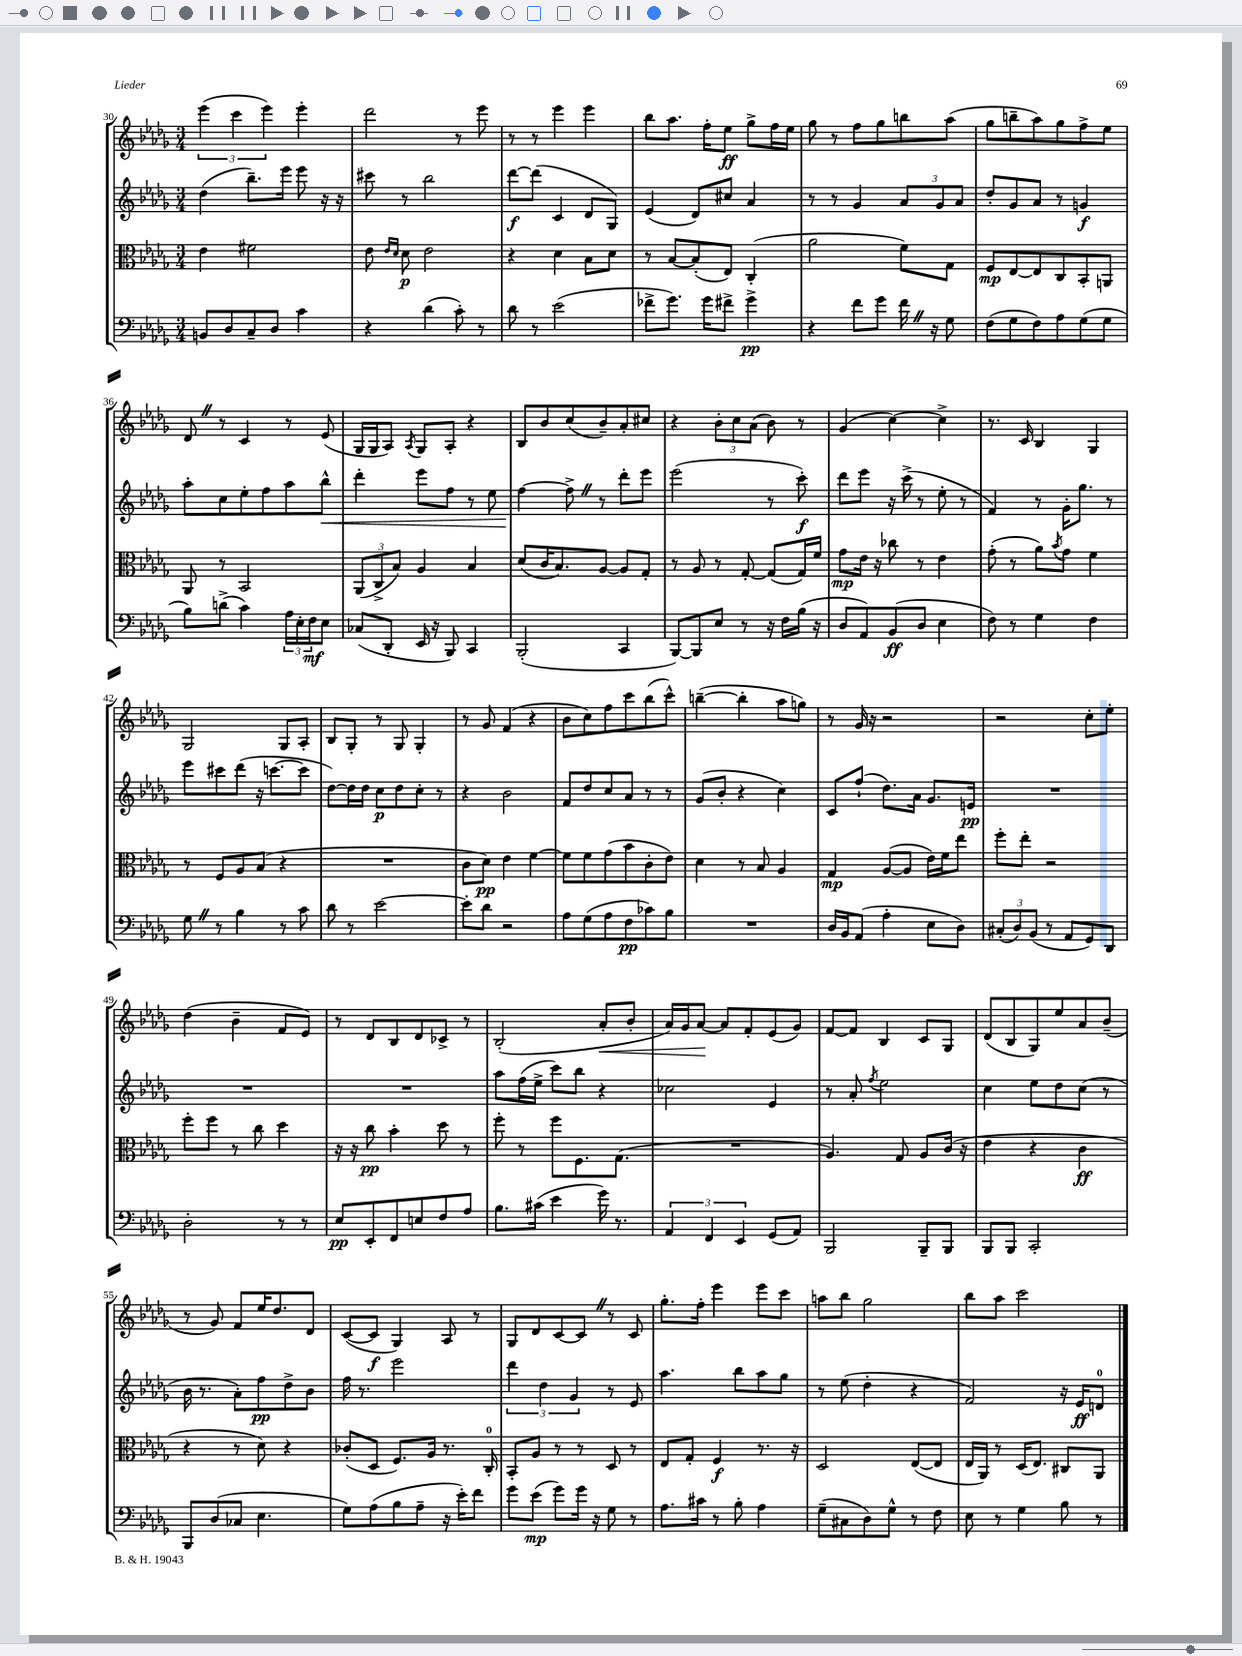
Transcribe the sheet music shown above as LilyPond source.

<<
\new StaffGroup <<
\new Staff = "s0" {
    \clef treble \key des \major \numericTimeSignature \time 3/4
    \tuplet 3/2 { ees'''4( c'''4 ees'''4) } ees'''4-. |
    des'''2 r8 ees'''8 |
    r8 r8 ees'''4 ees'''4 |
    bes''8 aes''8. f''16-. ees''8\ff ges''8-> f''16 ees''16 |
    ges''8 r8 f''8 ges''8 b''8 aes''8( |
    ges''8 b''8-- aes''8) ges''8 f''8-> ees''8 |
    des'8 \once \override BreathingSign.text = \markup { \musicglyph "scripts.caesura.straight" } \breathe r8 c'4 r8 ees'8( |
    ges16 ges16 aes8) \acciaccatura { aes8 } ges8 aes8-. r4 |
    bes8 bes'8 c''8( bes'8--) aes'8-. cis''8 |
    r4 \tuplet 3/2 { bes'8-. c''8 aes'8( } bes'8) r8 |
    ges'4( c''4~) c''4-> |
    r8. c'16 bes4 ges4 |
    ges2 ges8 aes8-. |
    bes8 ges8-. r8 ges8 ges4-. |
    r8 ges'8 f'4( r4 |
    bes'8 c''8) f''8 c'''8 bes''8( c'''8-^) |
    b''4~--( b''4-. aes''8 g''8) |
    r8 ges'16 r16 r2 |
    r2 c''8-. ees''8-. |
    des''4( bes'4-- f'8 ees'8) |
    r8 des'8 bes8 des'8 ces'8-> r8 |
    bes2-.( aes'8-.\< bes'8-. |
    aes'16) ges'16 aes'8~\! aes'8 f'8-. ees'8( ges'8) |
    f'8~ f'8 bes4 c'8 ges8 |
    des'8( bes8 ges8) ees''8 aes'8 bes'8--( |
    r8 ges'8) f'8 ees''16 des''8. des'8 |
    c'8~( c'8\f ges4) aes8 r8 |
    ges8 des'8 c'8~ c'8 \once \override BreathingSign.text = \markup { \musicglyph "scripts.caesura.straight" } \breathe r8 c'8 |
    ges''8.-. f''16-. ees'''4 ees'''8 c'''8 |
    a''8 bes''8 ges''2 |
    bes''8 aes''8 c'''2 \bar "|." |
}
\new Staff = "s1" {
    \clef treble \key des \major \numericTimeSignature \time 3/4
    des''4( bes''8.--) ees'''16 ees'''8 r16 r16 |
    cis'''8 r8 bes''2 |
    des'''8~\f des'''8( c'4 des'8 ges8) |
    ees'4( des'8) cis''8 aes'4 |
    r8 r8 ges'4 \tuplet 3/2 { aes'8 ges'8 aes'8 } |
    des''8-. ges'8 aes'8 r8 g'4\f |
    aes''8-. c''8 ees''8-. f''8 aes''8 bes''8-^\< |
    des'''4-. ees'''8 f''8 r8 ees''8 |
    f''4~\! f''8-> \once \override BreathingSign.text = \markup { \musicglyph "scripts.caesura.straight" } \breathe r8 des'''8-. ees'''8 |
    ees'''2( r8 c'''8-.\f) |
    des'''8 ees'''8 r16 c'''16->( r8 ees''8-. r8 |
    f'4) r8 ges'16-. ges''8. r8 |
    ees'''8 cis'''8 des'''8( r16 c'''8.~ c'''8 |
    des''8~) des''16 des''16 c''8\p des''8 c''8-. r8 |
    r4 bes'2 |
    f'8 des''8 c''8 aes'8 r8 r8 |
    ges'8( bes'8-. r4 c''4) |
    c'8 f''8-!( des''8.) aes'16 ges'8. e'16\pp |
    R2. |
    R2. |
    R2. |
    aes''8 f''16( ees''16-> c'''8) bes''8 r4 |
    ces''2 ees'4 |
    r8 aes'8-. \acciaccatura { f''8 } ees''2 |
    c''4 ees''8 des''8 c''8( r8 |
    bes'16 r8. aes'8-.) f''8\pp des''8-> bes'8 |
    f''16 r8. ees'''2 |
    \tuplet 3/2 { des'''4 des''4 ges'4 } r8 ees'8 |
    aes''4. bes''8 aes''8 ges''8 |
    r8 ees''8( des''4-. r4 |
    f'2) r16 ees'16\ff d'8-0 \bar "|." |
}
\new Staff = "s2" {
    \clef alto \key des \major \numericTimeSignature \time 3/4
    ees'4 fis'2 |
    ees'8 \grace { ees'16 des'16 } des'8\p ees'2 |
    r4 des'4 bes8 des'8 |
    r8 bes8~ bes8-.( ees8) c4-.( |
    aes'2 f'8) ges8 |
    f8\mp ees8~ ees8 c8 bes,8-. a,8 |
    aes,8 r8 bes,2 |
    \tuplet 3/2 { aes,8( c8-> bes8) } aes4 bes4 |
    des'8( c'16 bes8.) aes8~ aes8 ges8-. |
    r8 aes8 r8 ges8~-. ges8( ges16) f'16 |
    ges'8\mp ees'16 r16 ces''8 r8 ees'4 |
    ges'8-.( r8 aes'8) \acciaccatura { bes'8 } ges'8 f'4 |
    r8 f8 aes8 bes8( r4 |
    R2. |
    c'8 des'8\pp) ees'4 f'4~ |
    f'8 f'8 ges'8( bes'8 c'8-. ees'8) |
    des'4 r8 bes8 aes4 |
    ges4\mp aes8~( aes8 ees'16) f'16 ees''8 |
    f''8-. ees''8-. r2 |
    f''8-. f''8 r8 c''8 des''4 |
    r16 r16 c''8\pp bes'4-. des''8 r8 |
    f''8-. r8 f''8 f8. ges8.( |
    R2. |
    aes4.) ges8 aes8 c'16( r16 |
    ees'4 r4 c'4\ff |
    r4 r8 des'8) r4 |
    ces'8-.( des8 f8.) aes16 r8. c16-0-. |
    bes,8-. aes8 r8 r8 des8 r8 |
    ees8 ges8-. f4\f r8. r16 |
    des2 ees8~( ees8 |
    ees16 aes,16) r8 des16( ees8.) cis8 aes,8 \bar "|." |
}
\new Staff = "s3" {
    \clef bass \key des \major \numericTimeSignature \time 3/4
    b,8 des8 c8-- des8 c'4 |
    r4 des'4( c'8-.) r8 |
    des'8 r8 ees'2( |
    fes'8-> ges'8.) ges'16 fis'8-> ges'4->\pp |
    r4 f'8 ges'8 f'16 \once \override BreathingSign.text = \markup { \musicglyph "scripts.caesura.straight" } \breathe r16 ges8 |
    f8( ges8 f8) aes8 ges8( ges8 |
    bes8) d'8->( c'4) \tuplet 3/2 { aes16 ees16-. f16\mf } ees8 |
    ces8( des,8-. ees,16 r16 bes,,8) c,4 |
    bes,,2-.( c,4 |
    bes,,8~) bes,,8 ees8 r8 r16 f16 bes16( r16 |
    des8 aes,8) bes,8\ff( des8 ees4 |
    f8) r8 ges4 f4 |
    ges8 \once \override BreathingSign.text = \markup { \musicglyph "scripts.caesura.straight" } \breathe r8 bes4 r8 c'8 |
    des'8 r8 ees'2~ |
    ees'8-. des'8 r2 |
    aes8 ges8( aes8 f8\pp ces'8) bes8 |
    R2. |
    des16 bes,16 aes,8( aes4-. ees8 des8) |
    \tuplet 3/2 { cis8-.( des8) bes,8( } r8 aes,8 ges,8) des,8 |
    des2-. r8 r8 |
    ees8\pp ees,8-. f,8 e8 f8 aes8 |
    bes8. cis'16( ees'4 ges'16) r8. |
    \tuplet 3/2 { aes,4 f,4 ees,4 } ges,8( aes,8) |
    bes,,2 bes,,8-- bes,,8 |
    bes,,8 bes,,8 c,2-. |
    bes,,8 des8( ces8 ees4. |
    ges8) aes8( bes8 aes8-- r16 ees'16-.) f'8 |
    ges'8 ees'8\mp( ges'8) ges'16 r16 ges8 r8 |
    aes8. cis'16 r8 bes8-. aes4 |
    ges8--( cis8 des8) ges8-^ r8 f8 |
    ees8 r8 ges4 bes8 r8 \bar "|." |
}
>>
>>
